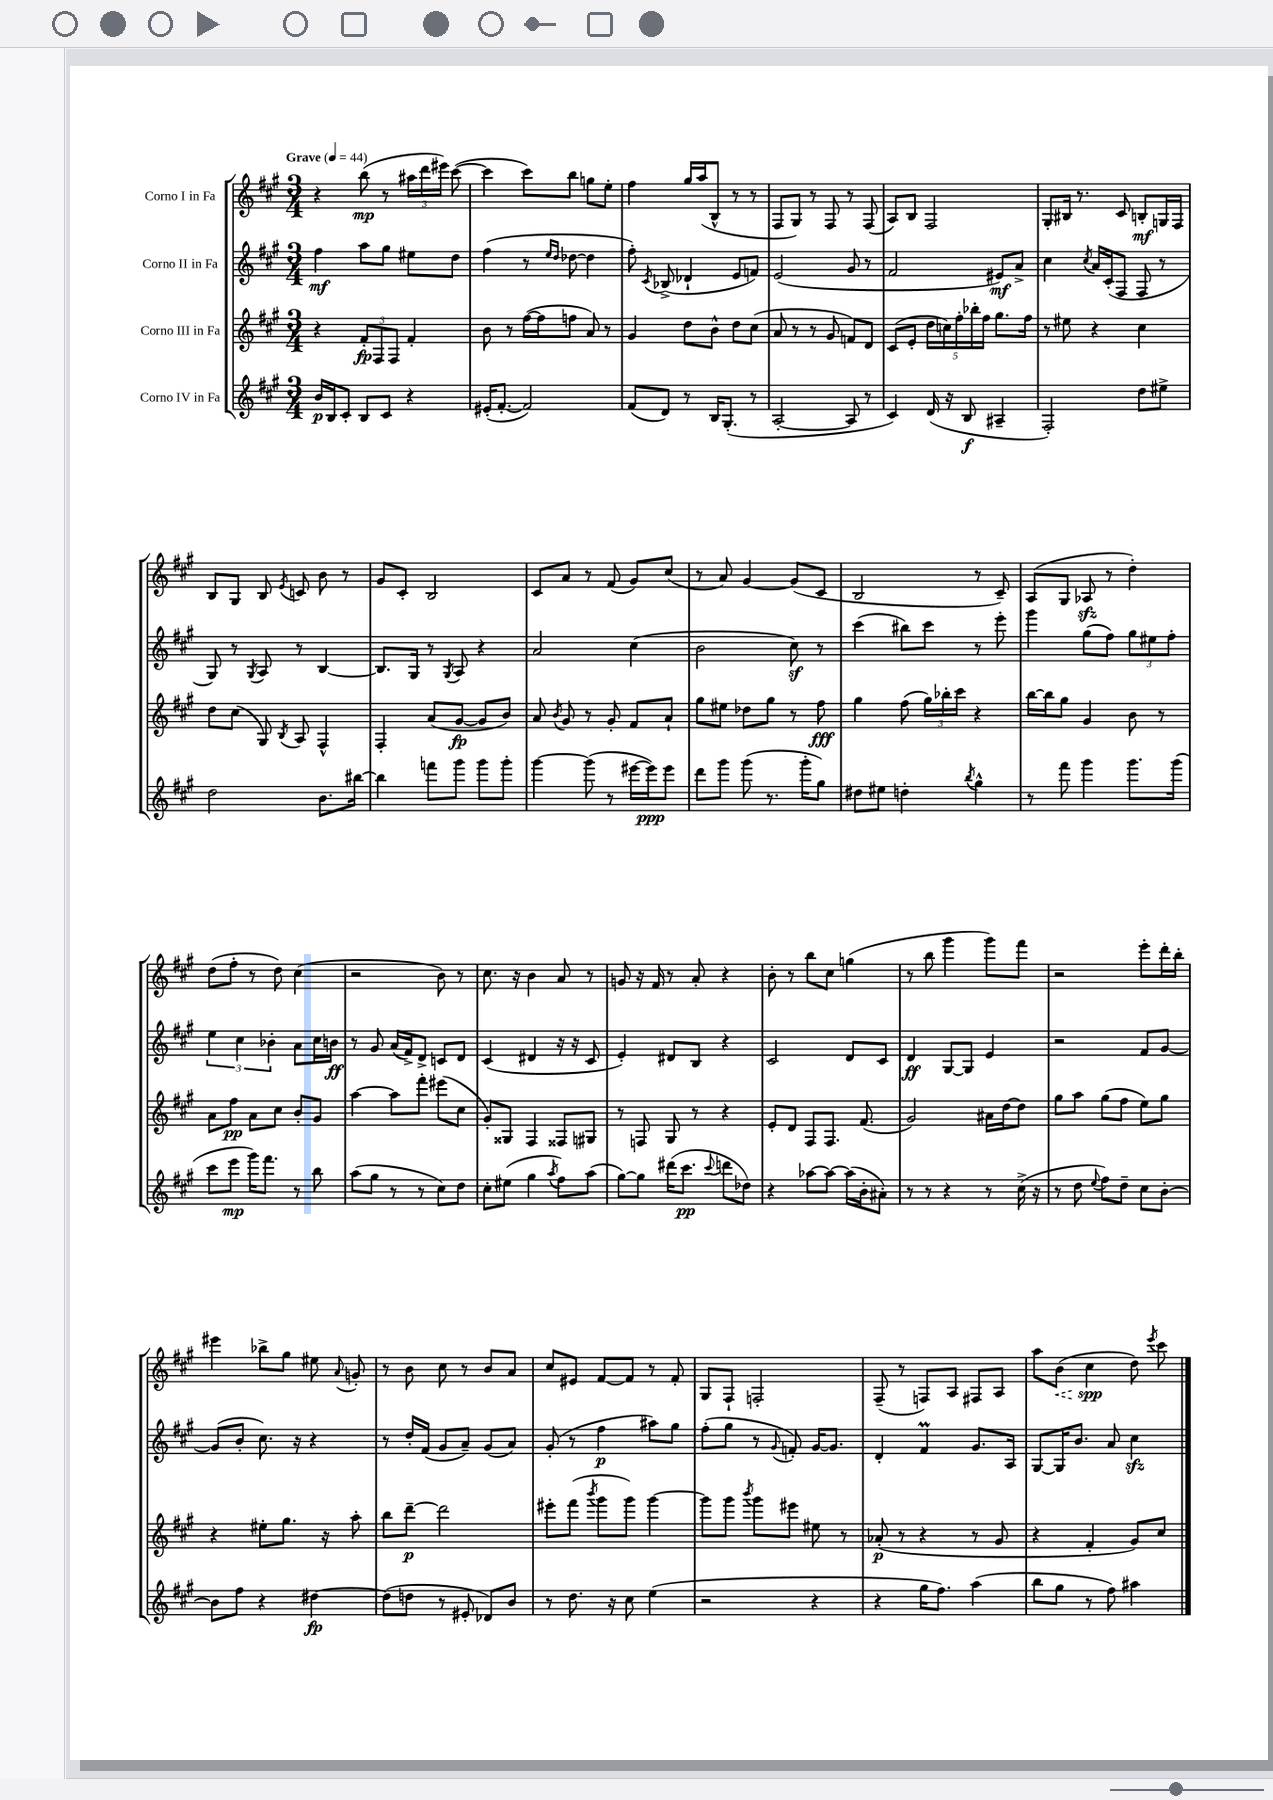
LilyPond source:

<<
\new StaffGroup <<
\new Staff = "s0" \with { instrumentName = "Corno I in Fa" } {
    \clef treble \key a \major \numericTimeSignature \time 3/4 \tempo "Grave" 4 = 44
    \autoBeamOff r4 b''8\mp( r8 \tuplet 3/2 { ais''16[ d'''16 eis'''16]) } cis'''8~( |
    cis'''4 cis'''8[) b''8] g''8[ e''8]-. |
    fis''4 gis''16[ a''16( b8]-^ r8 r8 |
    fis8[ gis8]) r8 fis8 r8 fis8( |
    a8[) b8] fis2 |
    gis8[-. bis16] r8. cis'8 b8[-.\mf g16 fis16] |
    b8[ gis8] b8 \acciaccatura { e'8 } c'8 b'8 r8 |
    gis'8[ cis'8]-. b2 |
    cis'8[ a'8] r8 fis'8( gis'8[) cis''8]( |
    r8 a'8) gis'4~ gis'8[( cis'8] |
    b2 r8 cis'8--) |
    a8[( gis8] aes8\sfz r8 d''4-.) |
    d''8[( fis''8]-. r8 d''8) cis''4( |
    r2 b'8) r8 |
    cis''8. r16 b'4 a'8 r8 |
    g'8 r16 fis'16 r8 a'8-. r4 |
    b'8-. r8 b''8[ cis''8] g''4( |
    r8 b''8 gis'''4 gis'''8[) fis'''8] |
    r2 e'''8[-. d'''16-. b''16]-. |
    eis'''4 bes''8[-> gis''8] eis''8 \appoggiatura { a'8 } g'8-. |
    r8 b'8 cis''8 r8 b'8[ a'8] |
    cis''8[ eis'8] fis'8[~ fis'8] r8 fis'8-. |
    gis8[ fis8]-! f2-. |
    fis8--( r8 f8[) a8] fis8[ a8] |
    a''8[ \once \override Hairpin.style = #'dashed-line b'8]\<( cis''4\spp\! d''8) \acciaccatura { e'''8 } cis'''8 \bar "|." |
}
\new Staff = "s1" \with { instrumentName = "Corno II in Fa" } {
    \clef treble \key a \major \numericTimeSignature \time 3/4
    \autoBeamOff fis''4\mf a''8[ gis''8] eis''8[ d''8] |
    fis''4( r8 \grace { e''16[ d''16] } des''8~ des''4 |
    fis''8-.) \acciaccatura { cis'8 } bes8->( des'4-! e'8[ f'8]) |
    e'2( gis'8 r8 |
    fis'2 eis'8[\mf) a'8]-> |
    cis''4 \acciaccatura { cis''8 } a'16[ cis'16-.( fis8] fis8 r8 |
    gis8) r8 \acciaccatura { gis8 } a8 r8 b4~ |
    b8.[ gis16] r8 \acciaccatura { gis8 } a8 r4 |
    a'2 cis''4( |
    b'2 cis''8\sf) r8 |
    cis'''4( bis''8[) cis'''8] r8 e'''8-. |
    gis'''4 gis''8[( fis''8]) \tuplet 3/2 { gis''8[ eis''8 fis''8]-. } |
    \tuplet 3/2 { e''4 cis''4 bes'4-. } a'8[ cis''16 b'16]\ff |
    r8 gis'8 a'16[( fis'16->) d'8]-> c'8[ d'8] |
    cis'4( dis'4 r16 r16 cis'8 |
    e'4-.) dis'8[ b8] r4 |
    cis'2 d'8[ cis'8] |
    d'4\ff gis8[~ gis8] e'4 |
    r2 fis'8[ gis'8]~ |
    gis'8[( b'8]-. cis''8.) r16 r4 |
    r8 d''16[-. fis'16]( gis'8[ a'8]--) gis'8[( a'8]) |
    gis'8-.( r8 fis''4\p ais''8[) gis''8] |
    fis''8[-.( gis''8] r8 \appoggiatura { gis'8 } f'8-.) gis'16[~ gis'8.] |
    d'4-. fis'4\prall gis'8.[ a16] |
    gis8[~ gis16 b'8.] a'8 cis''4\sfz \bar "|." |
}
\new Staff = "s2" \with { instrumentName = "Corno III in Fa" } {
    \clef treble \key a \major \numericTimeSignature \time 3/4
    \autoBeamOff r4 \tuplet 3/2 { fis'8[-.\fp fis8 fis8] } fis'4-. |
    b'8 r8 fis''16[~( fis''16 f''8] a'8) r8 |
    gis'4 d''8[ b'8]-^ d''8[ cis''8]( |
    a'8 r8 r8 gis'8 f'8[) d'8] |
    cis'8[( e'8]-. \tuplet 5/4 { d''16[ c''16) fis''16-. bes''16-. fis''16] } gis''8.[ fis''16] |
    r8 eis''8 r4 cis''4 |
    d''8[ cis''8]( gis8) \acciaccatura { b8 } a8 fis4-^ |
    fis4-. a'8[( gis'8]~\fp gis'8[ b'8]) |
    a'8 \acciaccatura { b'8 } gis'8 r8 gis'8-. fis'8[ a'8]-! |
    gis''8[ eis''8] des''8[ gis''8] r8 fis''8\fff |
    gis''4 fis''8( \tuplet 3/2 { gis''16[) bes''16-. cis'''16] } r4 |
    b''16[~ b''16 gis''8] gis'4 b'8 r8 |
    a'8[ fis''8]\pp a'8[ cis''8] b'8[-. gis'8] |
    a''4~ a''8[ fis'''8]-. eis'''8[( cis''8] |
    gis'8[-.) gisis8] fis4 fisis8[ gis8] |
    r8 f8 gis8 r8 r4 |
    e'8[-. d'8] fis8[ fis8.] fis'8.( |
    gis'2) ais'16[ d''16~ d''8] |
    gis''8[ a''8] gis''8[( fis''8] e''8[) gis''8] |
    r4 eis''8[-. gis''8.] r16 a''8-. |
    b''8[ d'''8]~--\p d'''2 |
    eis'''8[-. fis'''8]( \acciaccatura { b'''8 } gis'''8[ gis'''8]) gis'''4~ |
    gis'''8[ gis'''8] \acciaccatura { b'''8 } gis'''8[ eis'''8] eis''8 r8 |
    aes'8-.\p( r8 r4 r8 gis'8 |
    r4 fis'4-. gis'8[) cis''8] \bar "|." |
}
\new Staff = "s3" \with { instrumentName = "Corno IV in Fa" } {
    \clef treble \key a \major \numericTimeSignature \time 3/4
    \autoBeamOff b'16[\p b16 cis'8]-. b8[ cis'8] r4 |
    eis'16[-.( fis'8.]~-. fis'2) |
    fis'8[( d'8]) r8 b16[ gis8.]-.( r8 |
    a2~-. a8 r8 |
    cis'4) d'16( r16 b8\f ais4-- |
    fis2-.) d''8[ eis''8]-> |
    d''2 b'8.[ bis''16]~ |
    bis''4 f'''8[ gis'''8] gis'''8[ gis'''8]-. |
    gis'''4~ gis'''8( r8 eis'''16[~ eis'''16\ppp) eis'''8] |
    d'''8[ gis'''8] gis'''8( r8. gis'''16[-. gis''8]) |
    dis''8[ eis''8] d''4-. \acciaccatura { b''8 } gis''4-^ |
    r8 fis'''8 gis'''4 gis'''8.[ gis'''16]( |
    cis'''8[ e'''8]\mp gis'''16[) fis'''8.] r8 b''8 |
    a''8[( gis''8] r8 r8 cis''8[) d''8] |
    cis''8[-. eis''8]( gis''4 \acciaccatura { a''8 } fis''8[) a''8]( |
    gis''8[~) gis''8] dis'''16[( cis'''8.]\pp \appoggiatura { cis'''8 } d'''8[ des''8]) |
    r4 aes''8[~ aes''8]~ aes''16[( b'16-. ais'8]-.) |
    r8 r8 r4 r8 cis''16->( r16 |
    r8 d''8 \appoggiatura { e''8 } fis''8[) d''8]-- cis''8[ b'8]~-. |
    b'8[ fis''8] r4 dis''4~\fp |
    dis''8[( d''8] r8 eis'8-. des'8[) b'8] |
    r8 d''8. r16 cis''8 e''4( |
    r2 r4 |
    r4 gis''16[ fis''8.]) a''4( |
    b''8[ gis''8] r8 fis''8) ais''4 \bar "|." |
}
>>
>>
\layout { \context { \Score \remove "Bar_number_engraver" } }
